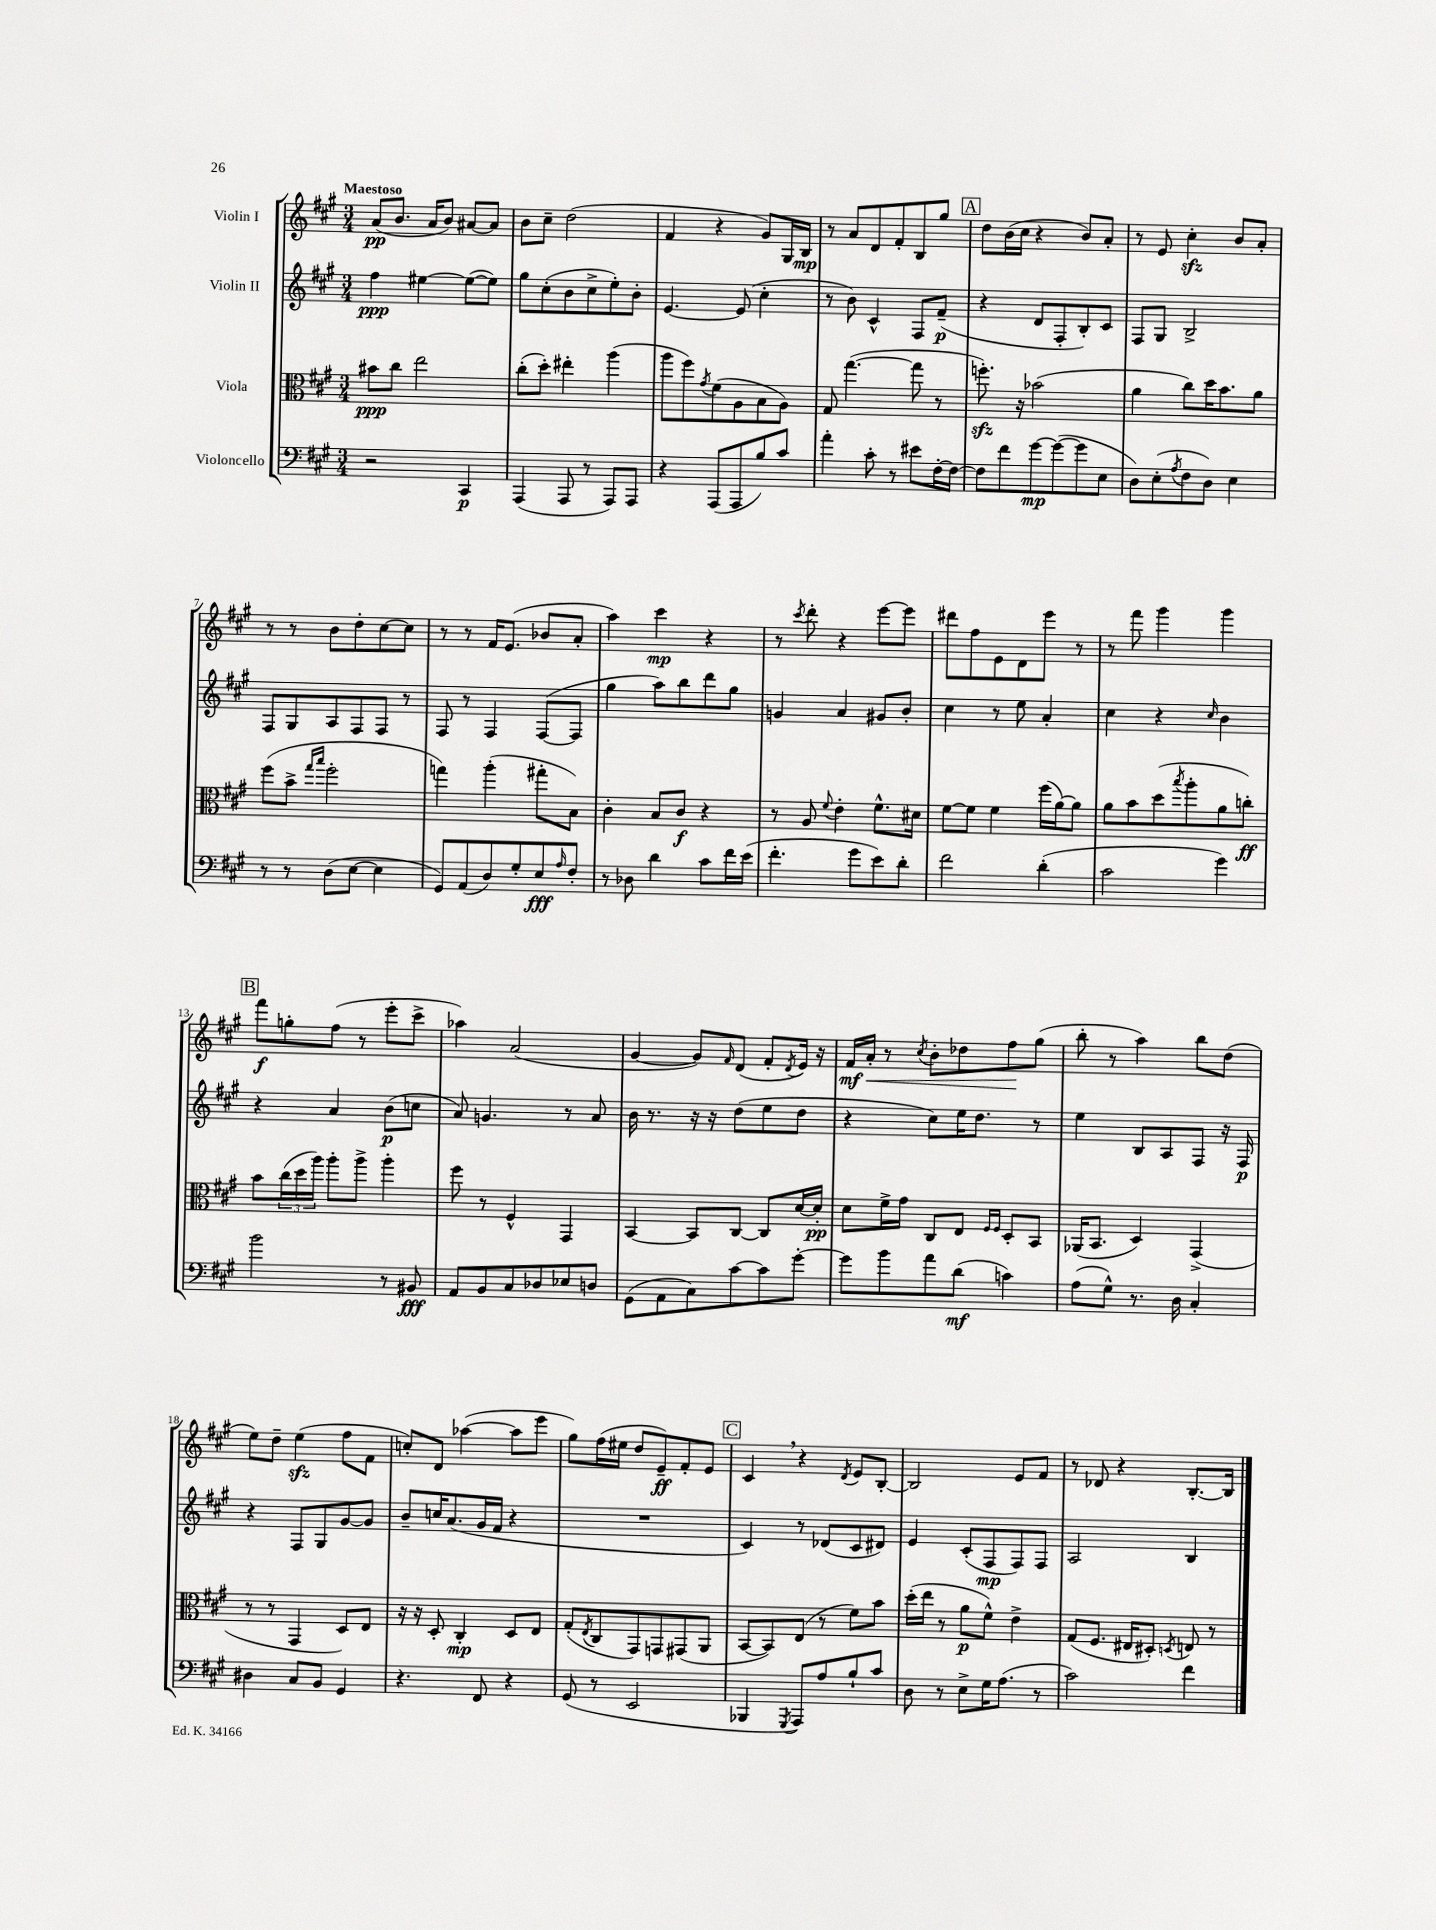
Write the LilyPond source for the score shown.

<<
\new StaffGroup <<
\new Staff = "s0" \with { instrumentName = "Violin I" } {
    \clef treble \key a \major \numericTimeSignature \time 3/4 \tempo "Maestoso"
    a'8\pp( b'8. a'16 b'8) ais'8~ ais'8 |
    b'8 cis''8-- d''2( |
    fis'4 r4 gis'8) gis16 b16\mp |
    r8 a'8 d'8 fis'8-. b8 gis''8 |
    \mark \markup { \box "A" } d''8 b'16( cis''16 r4 b'8) a'8-. |
    r8 e'8 cis''4-.\sfz b'8 a'8-. |
    r8 r8 b'8 d''8-. cis''8~ cis''8 |
    r8 r8 fis'16 e'8.( bes'8 a'8-. |
    a''4) cis'''4\mp r4 |
    r8 \acciaccatura { cis'''8 } d'''8-. r4 e'''8~ e'''8 |
    dis'''8 fis''8 e'8 d'8 e'''8 r8 |
    r8 fis'''8 gis'''4 gis'''4 |
    \mark \markup { \box "B" } fis'''8\f g''8-. fis''8( r8 e'''8-. cis'''8-> |
    aes''4) a'2( |
    gis'4~ gis'8) \grace { fis'16 } d'8( fis'8-. \acciaccatura { d'8 } e'16) r16 |
    fis'16\mf\< a'16-. r8 \acciaccatura { cis''8 } b'8-. des''8 fis''8\! gis''8( |
    b''8-. r8 a''4) b''8 d''8( |
    e''8) d''8-- e''4\sfz( fis''8 fis'8 |
    c''8-.) d'8 aes''4~( aes''8 e'''8 |
    gis''8) fis''16( eis''16 d''8 e'8--\ff) fis'8-. e'8 |
    \mark \markup { \box "C" } cis'4 \breathe r4 \acciaccatura { d'8 } e'8 b8~-. |
    b2 e'8 fis'8 |
    r8 des'8 r4 b8.~-. b16 \bar "|." |
}
\new Staff = "s1" \with { instrumentName = "Violin II" } {
    \clef treble \key a \major \numericTimeSignature \time 3/4
    fis''4\ppp eis''4~ eis''8~( eis''8) |
    gis''8 cis''8-.( b'8 cis''8-> e''8-.) b'8-. |
    e'4.~ e'8( cis''4-. |
    r8 b'8) cis'4-^ fis8 fis'8--\p( |
    \mark \markup { \box "A" } r4 d'8 fis8-. b8-.) cis'8 |
    fis8 gis8 b2-> |
    fis8 gis8 a8 fis8 fis8 r8 |
    fis8 r8 fis4 fis8~( fis8 |
    gis''4 a''8) b''8 d'''8 gis''8 |
    g'4 a'4 gis'8 b'8-. |
    cis''4 r8 e''8 a'4-. |
    cis''4 r4 \grace { cis''16 } b'4 |
    \mark \markup { \box "B" } r4 a'4 b'8\p( c''8 |
    a'8) g'4. r8 a'8 |
    b'16 r8. r16 r16 d''8( e''8 d''8 |
    r4 cis''8) e''16 d''8. r8 |
    e''4 b8 a8 fis8 r16 fis16\p |
    r4 fis8 gis8 gis'8~ gis'8 |
    b'8-- c''16 a'8.( gis'16 fis'16 r4 |
    R2. |
    \mark \markup { \box "C" } cis'4) r8 des'8( cis'8 dis'8) |
    e'4 cis'8-.( fis8\mp fis8) fis8 |
    a2 b4 \bar "|." |
}
\new Staff = "s2" \with { instrumentName = "Viola" } {
    \clef alto \key a \major \numericTimeSignature \time 3/4
    bis'8\ppp cis''8 e''2 |
    cis''8-.( d''8-.) eis''4-. a''4( |
    a''8 fis''8) \acciaccatura { gis'8 } fis'8( a8 b8 a8) |
    gis8 gis''4.~( gis''8 r8 |
    \mark \markup { \box "A" } f''8.-.\sfz) r16 bes'2( |
    a'4 cis''8) d''16 b'8. a'8 |
    fis''8( b'8-> \grace { gis''16 b''16 } fis''2-. |
    g''4) a''4-.( gis''8-. b8) |
    cis'4-. b8 cis'8\f r4 |
    r8 a8 \appoggiatura { fis'8 } e'4-. fis'8.-^ dis'16 |
    fis'8~ fis'8 fis'4 fis''16( a'16~) a'8 |
    a'8 b'8 d''8( \acciaccatura { b''8 } a''8-. a'8 c''8-.\ff) |
    \mark \markup { \box "B" } b'8 \tuplet 3/2 { cis''16( d''16 a''16) } a''8-. a''8-> a''4-. |
    fis''8 r8 fis4-^ gis,4 |
    b,4~ b,8 cis8~ cis8 d'16~ d'16-.\pp |
    d'8 fis'16-> gis'16 cis8 e8 \grace { fis16 fis16 } d8-. b,8 |
    aes,16( b,8. d4) gis,4->( |
    r8 r8 gis,4 d8) e8 |
    r16 r16 d8-. cis4-.\mp d8 e8 |
    gis8-.( \acciaccatura { e8 } cis8 gis,8) g,8 gis,8( a,8 |
    \mark \markup { \box "C" } b,8~ b,8) e8( r8 fis'8) b'8 |
    d''16-.( e''16 r8 a'8\p fis'8-^) e'4-> |
    gis8( fis8. eis16 dis8-.) \acciaccatura { d8 } e8 r8 \bar "|." |
}
\new Staff = "s3" \with { instrumentName = "Violoncello" } {
    \clef bass \key a \major \numericTimeSignature \time 3/4
    r2 cis,4\p |
    a,,4( a,,8 r8 a,,8) a,,8 |
    r4 a,,8( a,,8 b8) cis'8 |
    a'4-. cis'8-. r8 eis'8 fis16~-. fis16~ |
    \mark \markup { \box "A" } fis8 fis'8 gis'8~\mp gis'8~( gis'8 e8 |
    d8) e8-.( \acciaccatura { a8 } fis8 d8) e4 |
    r8 r8 d8( e8~ e4 |
    gis,8) a,8( d8) gis8-. e8\fff \grace { a16 } fis8-. |
    r8 des8 d'4 cis'8 fis'16 e'16( |
    fis'4.-. gis'8 e'8) d'8-. |
    fis'2 d'4-.( |
    cis'2 gis'4) |
    \mark \markup { \box "B" } b'2 r8 bis,8\fff |
    a,8 b,8 cis8 des8 ees8 d8 |
    gis,8( a,8 cis8) cis'8~ cis'8 gis'8~-. |
    gis'8 b'8 a'8 d'8\mf( c'4) |
    a8( gis8-^) r8. d16 cis4-. |
    dis4 cis8 b,8 gis,4 |
    r4. fis,8 r4 |
    gis,8( r8 e,2 |
    \mark \markup { \box "C" } bes,,4 \acciaccatura { gis,,8 } a,,8) a8 b8-! cis'8 |
    d8 r8 e8-> gis16 a8.( r8 |
    cis'2) fis'4 \bar "|." |
}
>>
>>
